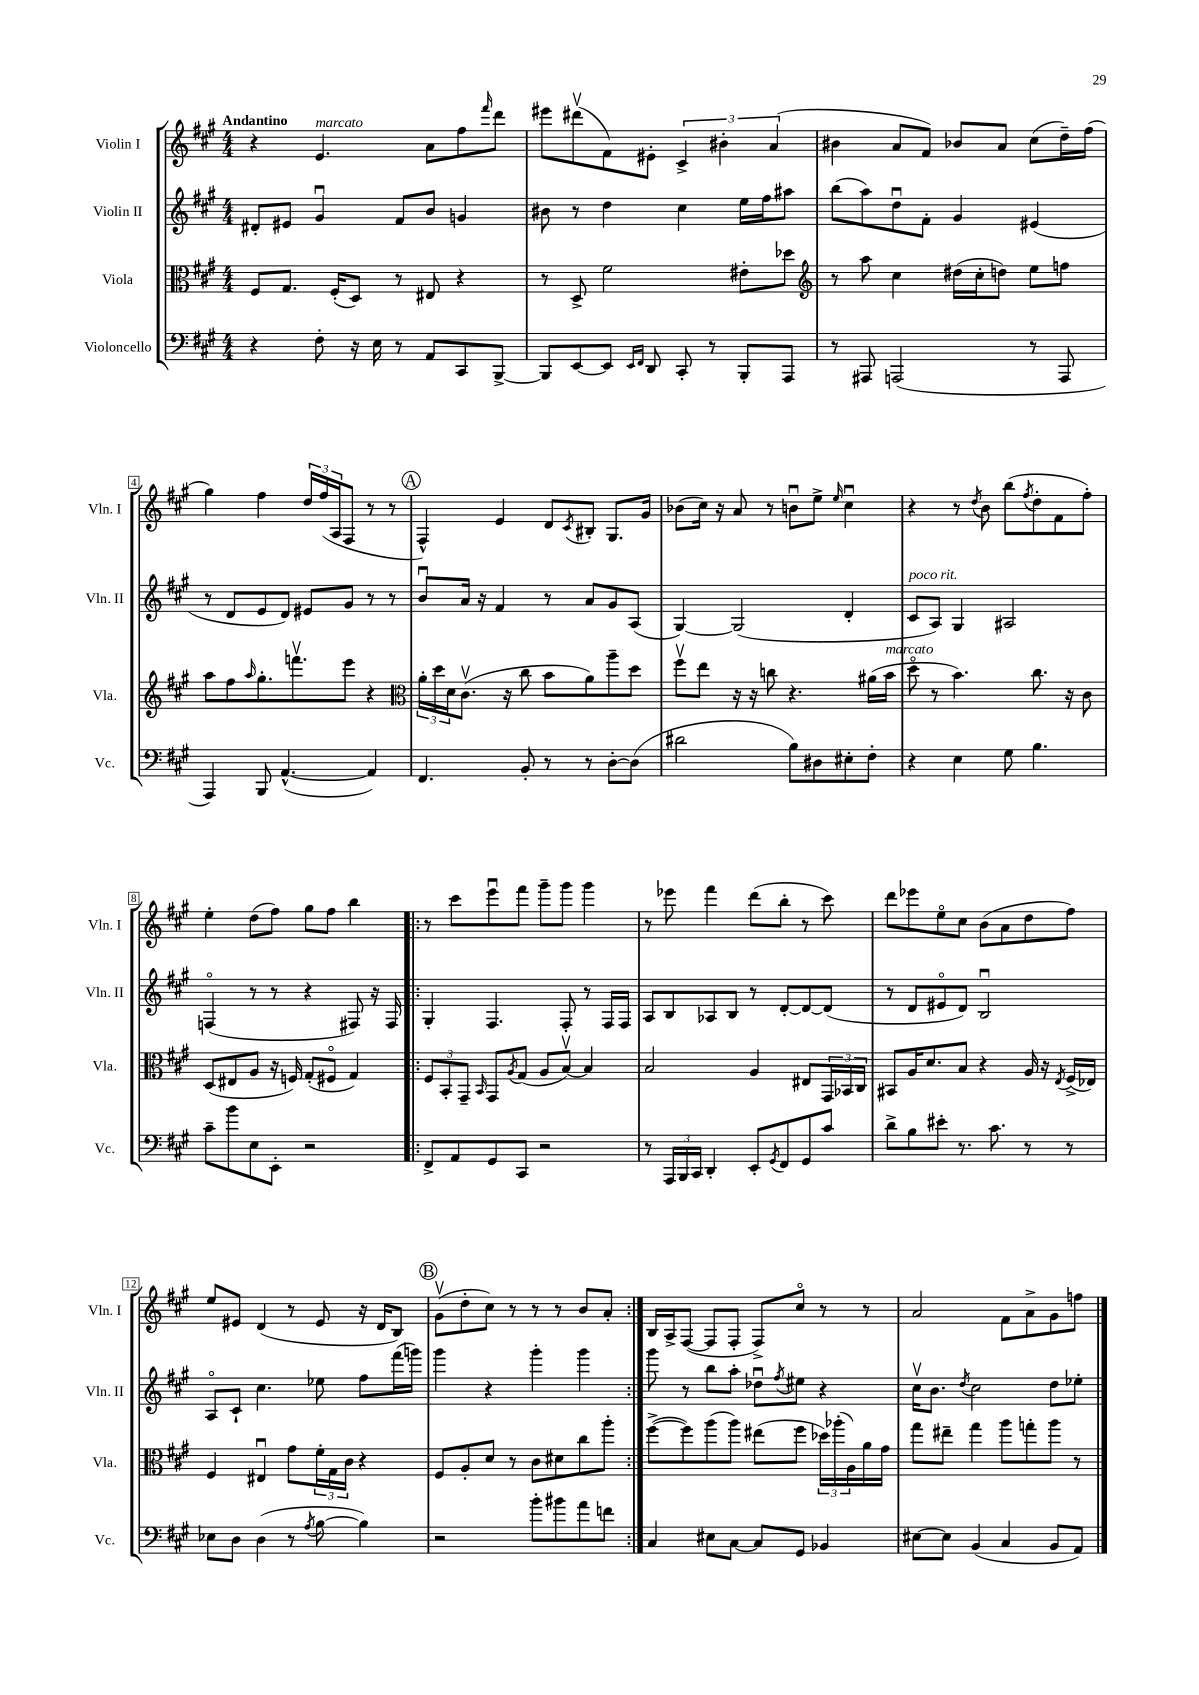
<<
\new StaffGroup <<
\new Staff = "s0" \with { instrumentName = "Violin I" shortInstrumentName = "Vln. I" } {
    \clef treble \key a \major \numericTimeSignature \time 4/4 \tempo "Andantino"
    r4 e'4.^\markup { \italic "marcato" } a'8 fis''8 \grace { fis'''16 } d'''8 |
    eis'''8 dis'''8\upbow( fis'8) eis'8-. \tuplet 3/2 { cis'4-> bis'4-. a'4( } |
    bis'4 a'8 fis'8) bes'8 a'8 cis''8( d''16--) fis''16( |
    gis''4) fis''4 \tuplet 3/2 { d''16 fis''16( a16 } fis8 r8 r8 |
    \mark \markup { \circle "A" } fis4-^) e'4 d'8 \acciaccatura { cis'8 } bis8-. gis8. gis'16 |
    bes'8( cis''16) r16 a'8 r8 b'8\downbow e''8-> \grace { e''16 } cis''4\downbow |
    r4 r8 \acciaccatura { d''8 } b'8 b''8( \acciaccatura { fis''8 } d''8-. fis'8 fis''8-.) |
    e''4-. d''8( fis''8) gis''8 fis''8 b''4 |
    \repeat volta 2 { r8 cis'''8 e'''8\downbow fis'''8 gis'''8-- gis'''8 gis'''4 |
    r8 ees'''8 fis'''4 d'''8( b''8-. r8 cis'''8) |
    d'''8 ees'''8 e''8\flageolet cis''8 b'8( a'8 d''8 fis''8) |
    e''8 eis'8 d'4( r8 eis'8 r16 d'16 b8) |
    \mark \markup { \circle "B" } gis'8\upbow( d''8-. cis''8) r8 r8 r8 b'8 a'8-. | }
    b16 a16-> fis8~( fis8 fis8-. fis8->) cis''8\flageolet r8 r8 |
    a'2 fis'8 a'8-> gis'8 f''8 \bar "|." |
}
\new Staff = "s1" \with { instrumentName = "Violin II" shortInstrumentName = "Vln. II" } {
    \clef treble \key a \major \numericTimeSignature \time 4/4
    dis'8-. eis'8 gis'4\downbow fis'8 b'8 g'4 |
    bis'8 r8 d''4 cis''4 e''16 fis''16 ais''8 |
    b''8( a''8) d''8\downbow fis'8-. gis'4 eis'4( |
    r8 d'8 e'8 d'8) eis'8 gis'8 r8 r8 |
    \mark \markup { \circle "A" } b'8\downbow a'16 r16 fis'4 r8 a'8 gis'8 a8( |
    gis4~) gis2( d'4-. |
    cis'8^\markup { \italic "poco rit." } a8) gis4 ais2 |
    f4\flageolet( r8 r8 r4 fis8) r16 fis16 |
    \repeat volta 2 { gis4-. fis4. fis8-. r8 fis16 fis16 |
    a8 b8 aes8 b8 r8 d'8~-. d'8~ d'8( |
    r8 d'8 eis'8\flageolet d'8) b2\downbow |
    a8\flageolet cis'8-! cis''4. ees''8 fis''8 fis'''16( g'''16) |
    \mark \markup { \circle "B" } gis'''4 r4 gis'''4-. gis'''4 | }
    gis'''8 r8 b''8 a''8-. des''8\downbow \acciaccatura { fis''8 } eis''8 r4 |
    cis''16\upbow b'8. \acciaccatura { d''8 } cis''2 d''8 ees''8-. \bar "|." |
}
\new Staff = "s2" \with { instrumentName = "Viola" shortInstrumentName = "Vla." } {
    \clef alto \key a \major \numericTimeSignature \time 4/4
    fis8 gis8. fis16-.( d8) r8 eis8 r4 |
    r8 d8-> fis'2 eis'8-. des''8 |
    \clef treble r8 a''8 cis''4 dis''16( cis''16-. d''8) e''8 f''8 |
    a''8 fis''8 \grace { a''16 } gis''8.-. f'''8.\upbow e'''8 r4 |
    \mark \markup { \circle "A" } \clef alto \tuplet 3/2 { a'16-. d''16 d'16 } cis'8.\upbow( r16 cis''8 b'8 a'8) a''8-- d''8 |
    fis''8\upbow e''8 r16 r16 c''8 r4. ais'16( b'16^\markup { \italic "marcato" } |
    d''8\flageolet r8 b'4.) cis''8. r16 cis'8 |
    d8( eis8 a8 r16 f16) gis8-.( fis8\flageolet gis4) |
    \repeat volta 2 { \tuplet 3/2 { fis8 b,8-. gis,8-- } \grace { b,16 } gis,8 \acciaccatura { a8 } gis8( a8 b8~\upbow) b4 |
    b2 a4 eis8 \tuplet 3/2 { gis,16 bes,16 cis16 } |
    bis,8 a16 d'8. b8 r4 a16 r16 \acciaccatura { e8 } fis16->( ees16) |
    fis4 eis4\downbow gis'8 \tuplet 3/2 { fis'16-. gis16 cis'16 } r4 |
    \mark \markup { \circle "B" } fis8 a8-. d'8 r8 cis'8 dis'8 cis''8 a''8-. | }
    fis''8~->( fis''8) a''8( a''8) eis''8( fis''8 \tuplet 3/2 { des''16) aes''16-.( a16) } a'16 gis'16 |
    gis''8 eis''8-- gis''4 a''8 g''8-. a''8 r8 \bar "|." |
}
\new Staff = "s3" \with { instrumentName = "Violoncello" shortInstrumentName = "Vc." } {
    \clef bass \key a \major \numericTimeSignature \time 4/4
    r4 fis8-. r16 e16 r8 a,8 cis,8 b,,8~-> |
    b,,8 e,8~ e,8 \grace { e,16 fis,16 } d,8 cis,8-. r8 b,,8-. a,,8 |
    r8 ais,,8 a,,2( r8 a,,8 |
    a,,4) b,,8 a,4.~-^( a,4) |
    \mark \markup { \circle "A" } fis,4. b,8-. r8 r8 d8~-. d8( |
    dis'2 b8) dis8 eis8-. fis8-. |
    r4 e4 gis8 b4. |
    cis'8-- b'8 e8 e,8-. r2 |
    \repeat volta 2 { fis,8-> a,8 gis,8 cis,8 r2 |
    r8 \tuplet 3/2 { a,,16 b,,16 cis,16 } d,4-. e,8-. \acciaccatura { gis,8 } fis,8 gis,8 cis'8 |
    d'8-> b8 eis'8-. r8. cis'8. r8 r8 |
    ees8 d8 d4( r8 \acciaccatura { a8 } b8~ b4) |
    \mark \markup { \circle "B" } r2 b'8-. bis'8 a'8 f'8 | }
    cis4 eis8 cis8~ cis8 gis,8 bes,4 |
    eis8~ eis8 b,4( cis4 b,8 a,8) \bar "|." |
}
>>
>>
\layout { \context { \Score \override BarNumber.stencil = #(make-stencil-boxer 0.1 0.3 ly:text-interface::print) } }
